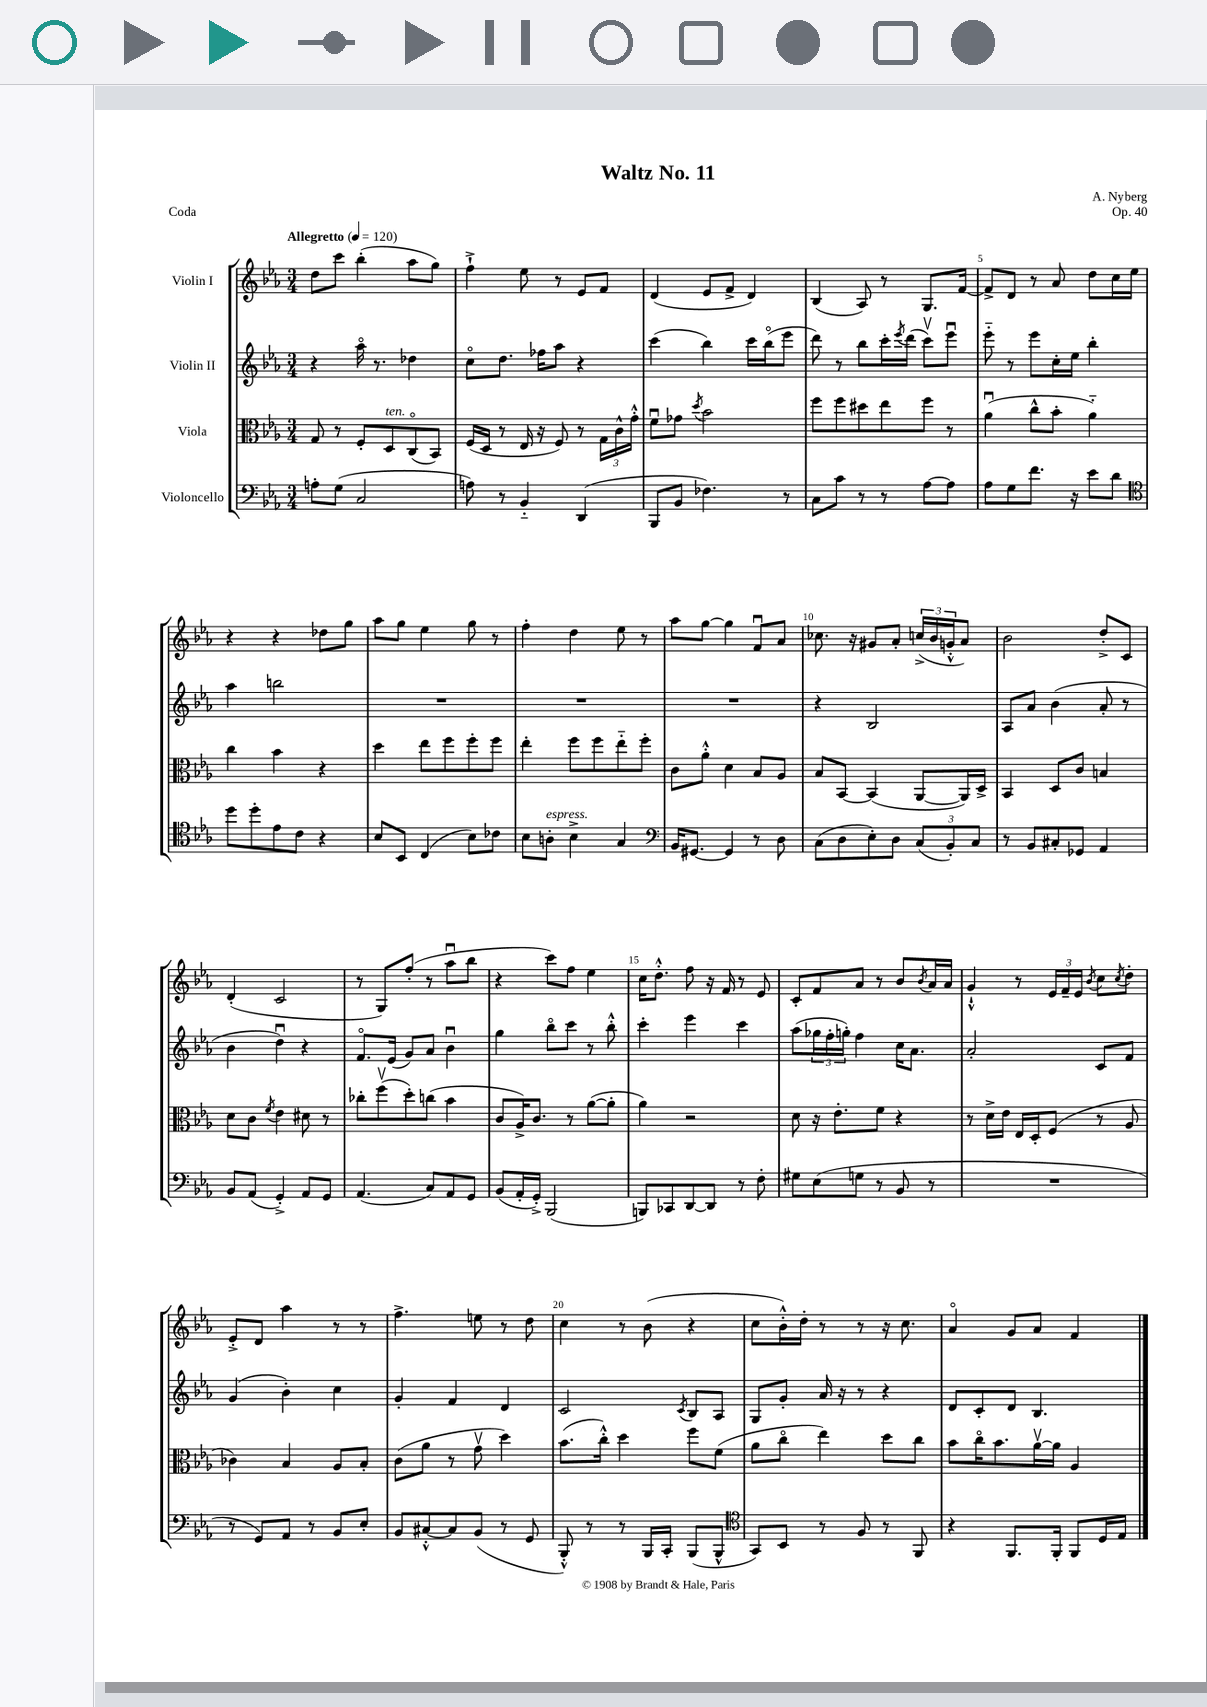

**kern	**kern	**kern	**kern
*staff4	*staff3	*staff2	*staff1
*clefF4	*clefC3	*clefG2	*clefG2
*k[b-e-a-]	*k[b-e-a-]	*k[b-e-a-]	*k[b-e-a-]
*M3/4	*M3/4	*M3/4	*M3/4
*MM120	*MM120	*MM120	*MM120
8A'	8G	4r	8dd
(8G	8r	.	8ccc
2C	8F'	16aa-o	(4bb-'
.	.	8.r	.
.	8D	.	.
.	(8Co	4dd-	8aa-
.	8BB-)	.	8gg)
=	=	=	=
8A)	(16F	8cco	4ff`^
.	16D	.	.
8r	8r	8.dd	.
4BB-'~	16E-	.	8ee-
.	16r	16ff-	.
.	8F)	8aa-	8r
(4DD	8r	4r	8e-
.	24G	.	8f
.	24c^^	.	.
.	24g'^^	.	.
=	=	=	=
8BBB-	8fu	(4ccc	(4d
8BB-	8g-	.	.
.	8qdd	.	.
4.F-)	2b-	4bb-)	8e-
.	.	.	8f^
.	.	16ccc	4d)
.	.	(16bb-o	.
8r	.	8eee-	.
=	=	=	=
8C	8ff	8ddd)	(4B-
8c	8ff	8r	.
8r	8dd#	8bb-	8A-)
8r	8ee-	16ccc'	8r
.	.	8qeee-	.
.	.	(16ddd	.
[8A-	8ff	8cccv)	8.G
8A-]	8r	8eee-u	.
.	.	.	[16f
=	=	=	=
8A-	(4a-u	8eee-'~	8f^]
8G	.	8r	8d
8.f	8cc^^	8eee-	8r
.	8b-'	16cc'	8a-
16r	.	16ee-	.
8e-	4a-'~)	4bb-'	8dd
8d	.	.	16cc
.	.	.	16ee-
=	=	=	=
*clefC4	*	*	*
8dd	4cc	4aa-	4r
8dd'	.	.	.
8e-	4b-	2bb	4r
8c	.	.	.
4r	4r	.	8dd-
.	.	.	8gg
=	=	=	=
8B-	4dd	2.r	8aa-
8BB-	.	.	8gg
(4C	8ee-	.	4ee-
.	8ff	.	.
8B-)	8ff'	.	8gg
8c-	8ff	.	8r
=	=	=	=
8B-	4ee-'	2.r	4ff'
8A'	.	.	.
4B-^	8ff	.	4dd
.	8ff	.	.
4G	8ee-'~	.	8ee-
.	8ff'	.	8r
=	=	=	=
*clefF4	*	*	*
16BB-	8c	2.r	8aa-
[8.GG#	.	.	.
.	8a-'^^	.	[8gg
4GG#]	4d	.	4gg]
8r	8B-	.	8fu
8D	8A-	.	8a-
=	=	=	=
(8C	8B-	4r	8.cc-
8D	[8BB-	.	.
.	.	.	16r
8E-')	(4BB-]	2B-	8g#
8D	.	.	8a-'
(12C	[8AA-	.	(24cc^
.	.	.	24b-
12BB-')	.	.	24g'^^
.	16AA-])	.	8a-)
12C	.	.	.
.	16D^	.	.
=	=	=	=
8r	4BB-	8A-	2b-
8BB-	.	8a-	.
8C#'	8D	(4b-	.
8GG-	8c	.	.
4AA-	4B	8a-'	8dd'^
.	.	8r	8c
=	=	=	=
8BB-	8d	4b-	(4d'
(8AA-	8c	.	.
.	8qf	.	.
4GG'^)	4e-	4ddu)	2c
8AA-	8d#	4r	.
8GG	8r	.	.
=	=	=	=
(4.AA-	8cc-'	8.fo	8r
.	(8ffv	.	8G)
.	.	(16e-	.
.	8dd')	8g)	(8ff'
8C)	(8cc	8a-	8r
8AA-	4b-	4b-u	8aa-u
8GG	.	.	8bb-
=	=	=	=
(8BB-	8c	4gg	4r
16AA-'	16A-^)	.	.
16GG'^)	8.c	.	.
(2BBB-	.	8bb-o	8ccc)
.	8r	8ccc	8ff
.	([8a-	8r	4ee-
.	8a-']	8bb-'^^	.
=	=	=	=
8BBB)	4a-)	4ccc'	16cc
.	.	.	8.dd'^^
8CC-	.	.	.
[8DD	2r	4eee-	8ff
8DD]	.	.	16r
.	.	.	16f
8r	.	4ccc	8r
8F'	.	.	8e-
=	=	=	=
8G#	8d	(8aa-	8c'
(8E-	16r	24gg-	8f
.	.	24ff'	.
.	8.e-'	.	.
.	.	24gg')	.
8G	.	4ff	8a-
8r	8f	.	8r
8BB-	4r	16cc	8b-
.	.	8.a-	.
.	.	.	8qb-
8r	.	.	16a-
.	.	.	16a-
=	=	=	=
2.r	8r	2a-'	4g`^^
.	16d^	.	.
.	16e-	.	.
.	16E-	.	8r
.	16D'	.	.
.	(8F	.	24e-
.	.	.	24f~
.	.	.	24e-
.	.	.	8qb-
.	8r	8c	8cc
.	.	.	8qcc
.	8A-	8f	8dd'
=	=	=	=
8r	4c-)	(4g	8e-'^
8GG)	.	.	8d
8AA-	4B-	4b-')	4aa-
8r	.	.	.
8BB-	8A-	4cc	8r
8E-'	8B-'	.	8r
=	=	=	=
8BB-	(8c	4g'	4.ff^
[8C#'^^	8a-	.	.
8C#]	8r	4f	.
(8BB-	8gv	.	8ee
8r	4dd)	4d	8r
8GG	.	.	8dd
=	=	=	=
8BBB-'^^)	(8.b-	2c	4cc
8r	.	.	.
.	16cc'^^)	.	.
8r	4dd	.	8r
16BBB-	.	.	(8b-
16CC'	.	.	.
.	.	8qc	.
(8BBB-	8ff	8B-	4r
8BBB-^^	(8f	8A-	.
=	=	=	=
*clefC4	*	*	*
8GG)	8a-	8G	8cc
8BB-	8cco	8g'	16b-'^^)
.	.	.	16dd'
8r	4ee-)	16a-	8r
.	.	16r	.
8F	.	8r	8r
8r	8dd	4r	16r
.	.	.	8.cc
8FF	8cc	.	.
=	=	=	=
4r	8b-	8d	4a-o
.	16cco	8c'	.
.	8.b-	.	.
8.FF	.	8d	8g
.	[16a-v	4.B-	8a-
16FF'	16a-]	.	.
8FF	4A-	.	4f
16D	.	.	.
16E-	.	.	.
==	==	==	==
*-	*-	*-	*-
